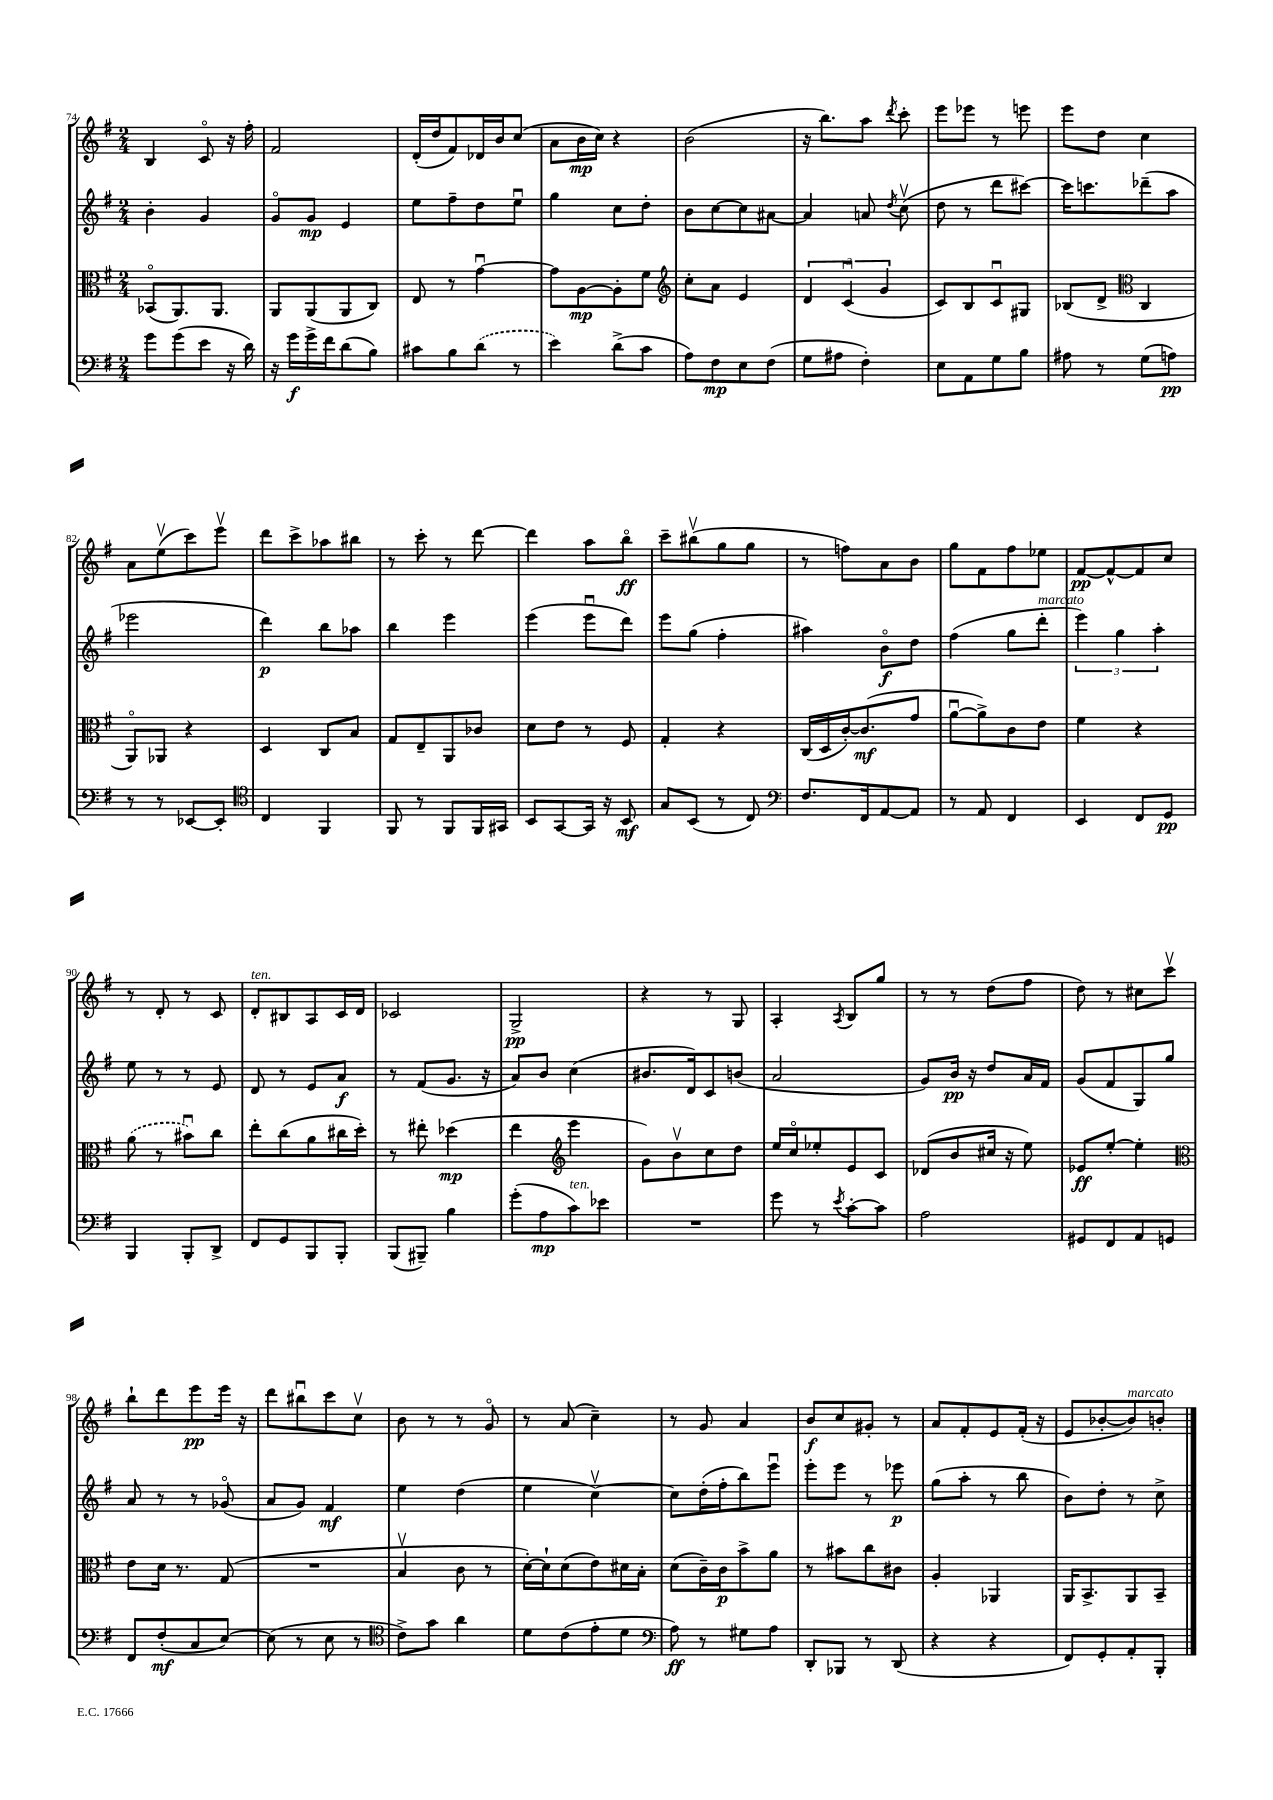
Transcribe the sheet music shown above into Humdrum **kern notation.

**kern	**dynam	**kern	**dynam	**kern	**dynam	**kern	**dynam
*part4	*part4	*part3	*part3	*part2	*part2	*part1	*part1
*staff4	*staff4	*staff3	*staff3	*staff2	*staff2	*staff1	*staff1
*clefF4	*	*clefC3	*	*clefG2	*	*clefG2	*
*k[f#]	*	*k[f#]	*	*k[f#]	*	*k[f#]	*
*M2/4	*	*M2/4	*	*M2/4	*	*M2/4	*
=74	=74	=74	=74	=74	=74	=74	=74
8g\L	.	(8BB-X/L	.	4b'\	.	4B/	.
(8g\	.	8.AA/)	.	.	.	.	.
8e\J	.	.	.	4g/	.	8c/	.
.	.	8.AA/J	.	.	.	.	.
16r	.	.	.	.	.	16r	.
16d\)	.	.	.	.	.	16ff#'\	.
=75	=75	=75	=75	=75	=75	=75	=75
16r	.	8AA/L	.	8g/L	.	2f#/	.
16g\LL	f	.	.	.	.	.	.
16g^\	.	(8AA/	.	8g/J	mp	.	.
16f#\J	.	.	.	.	.	.	.
(8d\	.	8AA/	.	4e/	.	.	.
8B\J)	.	8C/J)	.	.	.	.	.
=76	=76	=76	=76	=76	=76	=76	=76
8c#X\L	.	8E/	.	8ee\L	.	(16d'/LL	.
.	.	.	.	.	.	16dd/J	.
8B\	.	8r	.	8ff#~\	.	8f#/)	.
(8d\J	.	[4gu\	.	8dd\	.	16d-X/L	.
.	.	.	.	.	.	16b/J	.
8r	.	.	.	8eeu\J	.	(8cc/J	.
=77	=77	=77	=77	=77	=77	=77	=77
4e\)	.	8g\L]	.	4gg\	.	8a\L	.
.	.	[8A\	mp	.	.	16b\L	mp
.	.	.	.	.	.	16cc\JJ)	.
(8d^\L	.	8A'\]	.	8cc\L	.	4r	.
8c\J	.	8f#\J	.	8dd'\J	.	.	.
=78	=78	=78	=78	=78	=78	=78	=78
*	*	*clefG2	*	*	*	*	*
8A\L)	.	8cc'\L	.	8b\L	.	(2b\	.
8F#\	mp	8a\J	.	[8cc\	.	.	.
8E\	.	4e/	.	8cc\]	.	.	.
(8F#\J	.	.	.	[8a#X\J	.	.	.
=79	=79	=79	=79	=79	=79	=79	=79
8G\L	.	6d/	.	4a#/]	.	16r	.
.	.	.	.	.	.	8.bb\L)	.
8A#X\J	.	.	.	.	.	.	.
.	.	(6cu/	.	.	.	.	.
4F#'\)	.	.	.	8an/	.	8aa\J	.
.	.	6g/	.	.	.	.	.
.	.	.	.	8qdd/	.	8qddd/	.
.	.	.	.	(8ccv\	.	8ccc'\	.
=80	=80	=80	=80	=80	=80	=80	=80
8E\L	.	8c/L)	.	8dd\	.	8eee\L	.
8AA\	.	8B/	.	8r	.	8eee-X\J	.
8G\	.	8cu/	.	8ddd\L	.	8r	.
8B\J	.	8G#X/J	.	[8ccc#X\J)	.	8eeen\	.
=81	=81	=81	=81	=81	=81	=81	=81
8A#X\	.	(8B-X/L	.	16ccc#\KL]	.	8eee\L	.
.	.	.	.	8.cccn\	.	.	.
8r	.	8d^/J	.	.	.	8dd\J	.
*	*	*clefC3	*	*	*	*	*
(8G\L	.	4C/	.	(8ddd-X~\	.	4cc\	.
8An\J)	pp	.	.	8aa\J	.	.	.
!!LO:LB:g=z
=82	=82	=82	=82	=82	=82	=82	=82
8r	.	8AA/L)	.	2eee-X\	.	8a\L	.
8r	.	8AA-X/J	.	.	.	(8eev\	.
[8EE-X/L	.	4r	.	.	.	8ccc\)	.
8EE-'/J]	.	.	.	.	.	8eeev\J	.
=83	=83	=83	=83	=83	=83	=83	=83
*clefC4	*	*	*	*	*	*	*
4C/	.	4D/	.	4ddd\)	p	8ddd\L	.
.	.	.	.	.	.	8ccc^\	.
4FF#/	.	8C/L	.	8bb\L	.	8aa-X\	.
.	.	8B/J	.	8aa-X\J	.	8bb#X\J	.
=84	=84	=84	=84	=84	=84	=84	=84
8FF#/	.	8G/L	.	4bb\	.	8r	.
8r	.	8E~/	.	.	.	8ccc'\	.
8FF#/L	.	8AA/	.	4eee\	.	8r	.
16FF#/L	.	8c-X/J	.	.	.	[8ddd\	.
16GG#X/JJ	.	.	.	.	.	.	.
=85	=85	=85	=85	=85	=85	=85	=85
8BB/L	.	8d\L	.	(4eee\	.	4ddd\]	.
[8GG/	.	8e\J	.	.	.	.	.
16GG/Jk]	.	8r	.	8eeeu\L	.	8aa\L	.
16r	.	.	.	.	.	.	.
8BB/	mf	8F#/	.	8ddd\J)	.	8bb\J	ff
=86	=86	=86	=86	=86	=86	=86	=86
8G/L	.	4G'/	.	8eee\L	.	8ccc~\L	.
(8BB/J	.	.	.	(8gg\J	.	(8bb#Xv\	.
8r	.	4r	.	4ff#'\	.	8gg\	.
8C/)	.	.	.	.	.	8gg\J	.
=87	=87	=87	=87	=87	=87	=87	=87
*clefF4	*	*	*	*	*	*	*
8.F#/L	.	(16C/LL	.	4aa#X\)	.	8r	.
.	.	16D/	.	.	.	.	.
.	.	[16c'/J)	.	.	.	8ffn\L)	.
16FF#/k	.	(8.c/]	mf	.	.	.	.
[8AA/	.	.	.	8b\L	f	8a\	.
8AA/J]	.	8g/J	.	8dd\J	.	8b\J	.
=88	=88	=88	=88	=88	=88	=88	=88
8r	.	[8au\L	.	(4ff#\	.	8gg\L	.
8AA/	.	8a^\])	.	.	.	8f#\	.
4FF#/	.	8c\	.	8gg\L	.	8ff#\	.
!	!	!	!	!LO:TX:a:i:t=marcato	!	!	!
.	.	8e\J	.	8ddd'\J	.	8ee-X\J	.
=89	=89	=89	=89	=89	=89	=89	=89
4EE/	.	4f#\	.	6eee\)	.	[8f#/L	pp
.	.	.	.	.	.	8f#^^/_	.
.	.	.	.	6gg\	.	.	.
8FF#/L	.	4r	.	.	.	8f#/]	.
.	.	.	.	6aa'\	.	.	.
8GG/J	pp	.	.	.	.	8cc/J	.
!!LO:LB:g=z
=90	=90	=90	=90	=90	=90	=90	=90
4BBB/	.	(8a\	.	8ee\	.	8r	.
.	.	8r	.	8r	.	8d'/	.
8BBB'/L	.	8b#Xu\L)	.	8r	.	8r	.
8DD^/J	.	8cc\J	.	8e/	.	8c/	.
=91	=91	=91	=91	=91	=91	=91	=91
!	!	!	!	!	!	!LO:TX:a:i:t=ten.	!
8FF#/L	.	8ee'\L	.	8d/	.	8d'/L	.
8GG/	.	(8cc\	.	8r	.	8B#X/	.
8BBB/	.	8a\	.	8e/L	.	8A/	.
8BBB'/J	.	16cc#X\L	.	8a/J	f	16c/L	.
.	.	16dd'\JJ)	.	.	.	16d/JJ	.
=92	=92	=92	=92	=92	=92	=92	=92
(8BBB/L	.	8r	.	8r	.	2c-X/	.
8BBB#X~/J)	.	8ee#X'\	.	(8f#/L	.	.	.
4B\	.	(4dd-X\	mp	8.g/J	.	.	.
.	.	.	.	16r	.	.	.
=93	=93	=93	=93	=93	=93	=93	=93
(8g'\L	.	4ee\	.	8a/L)	.	2G^/	pp
8A\	mp	.	.	8b/J	.	.	.
*	*	*clefG2	*	*	*	*	*
!LO:TX:a:i:t=ten.	!	!	!	!	!	!	!
8c\)	.	4eee\	.	(4cc\	.	.	.
8e-X\J	.	.	.	.	.	.	.
=94	=94	=94	=94	=94	=94	=94	=94
2r	.	8g\L)	.	8.b#X/L	.	4r	.
.	.	8bv\	.	.	.	.	.
.	.	.	.	16d/k)	.	.	.
.	.	8cc\	.	8c/	.	8r	.
.	.	8dd\J	.	(8bn/J	.	8G/	.
=95	=95	=95	=95	=95	=95	=95	=95
8g\	.	16ee/LL	.	2a/	.	4A'/	.
.	.	16cc/J	.	.	.	.	.
8r	.	8ee-X'/	.	.	.	.	.
8qe/	.	.	.	.	.	8qA/	.
[8c'\L	.	8e/	.	.	.	8B/L	.
8c\J]	.	8c/J	.	.	.	8gg/J	.
=96	=96	=96	=96	=96	=96	=96	=96
2A\	.	(8d-X/L	.	8g/L)	.	8r	.
.	.	8b/	.	16b/Jk	pp	8r	.
.	.	.	.	16r	.	.	.
.	.	16cc#X/Jk	.	8dd/L	.	(8dd\L	.
.	.	16r	.	.	.	.	.
.	.	8ee\)	.	16a/L	.	8ff#\J	.
.	.	.	.	16f#/JJ	.	.	.
=97	=97	=97	=97	=97	=97	=97	=97
8GG#X/L	.	8e-X/L	ff	(8g/L	.	8dd\)	.
8FF#/	.	[8ee'/J	.	8f#/	.	8r	.
8AA/	.	4ee'\]	.	8G/)	.	8cc#X\L	.
8GGn/J	.	.	.	8gg/J	.	8cccv\J	.
!!LO:LB:g=z
=98	=98	=98	=98	=98	=98	=98	=98
*	*	*clefC3	*	*	*	*	*
8FF#/L	.	8e\L	.	8a/	.	8bb`\L	.
(8F#'/	mf	16d\Jk	.	8r	.	8ddd\	.
.	.	8.r	.	.	.	.	.
8C/	.	.	.	8r	.	8eee\	pp
[8E/J)	.	(8G/	.	(8g-X/	.	16eee\Jk	.
.	.	.	.	.	.	16r	.
=99	=99	=99	=99	=99	=99	=99	=99
(8E\]	.	2r	.	8a/L	.	8ddd\L	.
8r	.	.	.	8g/J)	.	8bb#Xu\	.
8E\	.	.	.	4f#/	mf	8ccc\	.
8r	.	.	.	.	.	8ccv\J	.
=100	=100	=100	=100	=100	=100	=100	=100
*clefC4	*	*	*	*	*	*	*
8c^\L)	.	4Bv/	.	4ee\	.	8b\	.
8g\J	.	.	.	.	.	8r	.
4a\	.	8c\	.	(4dd\	.	8r	.
.	.	8r	.	.	.	8g/	.
=101	=101	=101	=101	=101	=101	=101	=101
8d\L	.	[16d'\LL)	.	4ee\	.	8r	.
.	.	16d`\J]	.	.	.	.	.
(8c\	.	(8d\	.	.	.	(8a/	.
8e'\	.	8e\)	.	[4ccv\)	.	4cc~\)	.
8d\J	.	16d#X\L	.	.	.	.	.
.	.	16B'\JJ	.	.	.	.	.
=102	=102	=102	=102	=102	=102	=102	=102
*clefF4	*	*	*	*	*	*	*
8A\)	ff	(8d\L	.	8cc\L]	.	8r	.
8r	.	16c~\L)	.	(16dd'\L	.	8g/	.
.	.	16c\J	p	16ff#'\J	.	.	.
8G#X\L	.	8b^\	.	8bb\)	.	4a/	.
8A\J	.	8a\J	.	8eeeu\J	.	.	.
=103	=103	=103	=103	=103	=103	=103	=103
8DD'/L	.	8r	.	8eee'\L	.	8b/L	f
8BBB-X/J	.	8b#X\L	.	8eee\J	.	8cc/	.
8r	.	8cc\	.	8r	.	8g#X'/J	.
(8DD/	.	8c#X\J	.	8eee-X\	p	8r	.
=104	=104	=104	=104	=104	=104	=104	=104
4r	.	4A'/	.	(8gg\L	.	8a/L	.
.	.	.	.	8aa'\J	.	8f#'/	.
4r	.	4AA-X/	.	8r	.	8e/	.
.	.	.	.	8bb\	.	(16f#'/Jk	.
.	.	.	.	.	.	16r	.
=105	=105	=105	=105	=105	=105	=105	=105
8FF#/L)	.	16AA/KL	.	8b\L)	.	8e/L	.
.	.	8.BB^/	.	.	.	.	.
8GG'/	.	.	.	8dd'\J	.	[8b-X'/	.
!	!	!	!	!	!	!LO:TX:a:i:t=marcato	!
8AA'/	.	8AA/	.	8r	.	8b-/])	.
8BBB'/J	.	8BB~/J	.	8cc^\	.	8bn'/J	.
==	==	==	==	==	==	==	==
*-	*-	*-	*-	*-	*-	*-	*-
